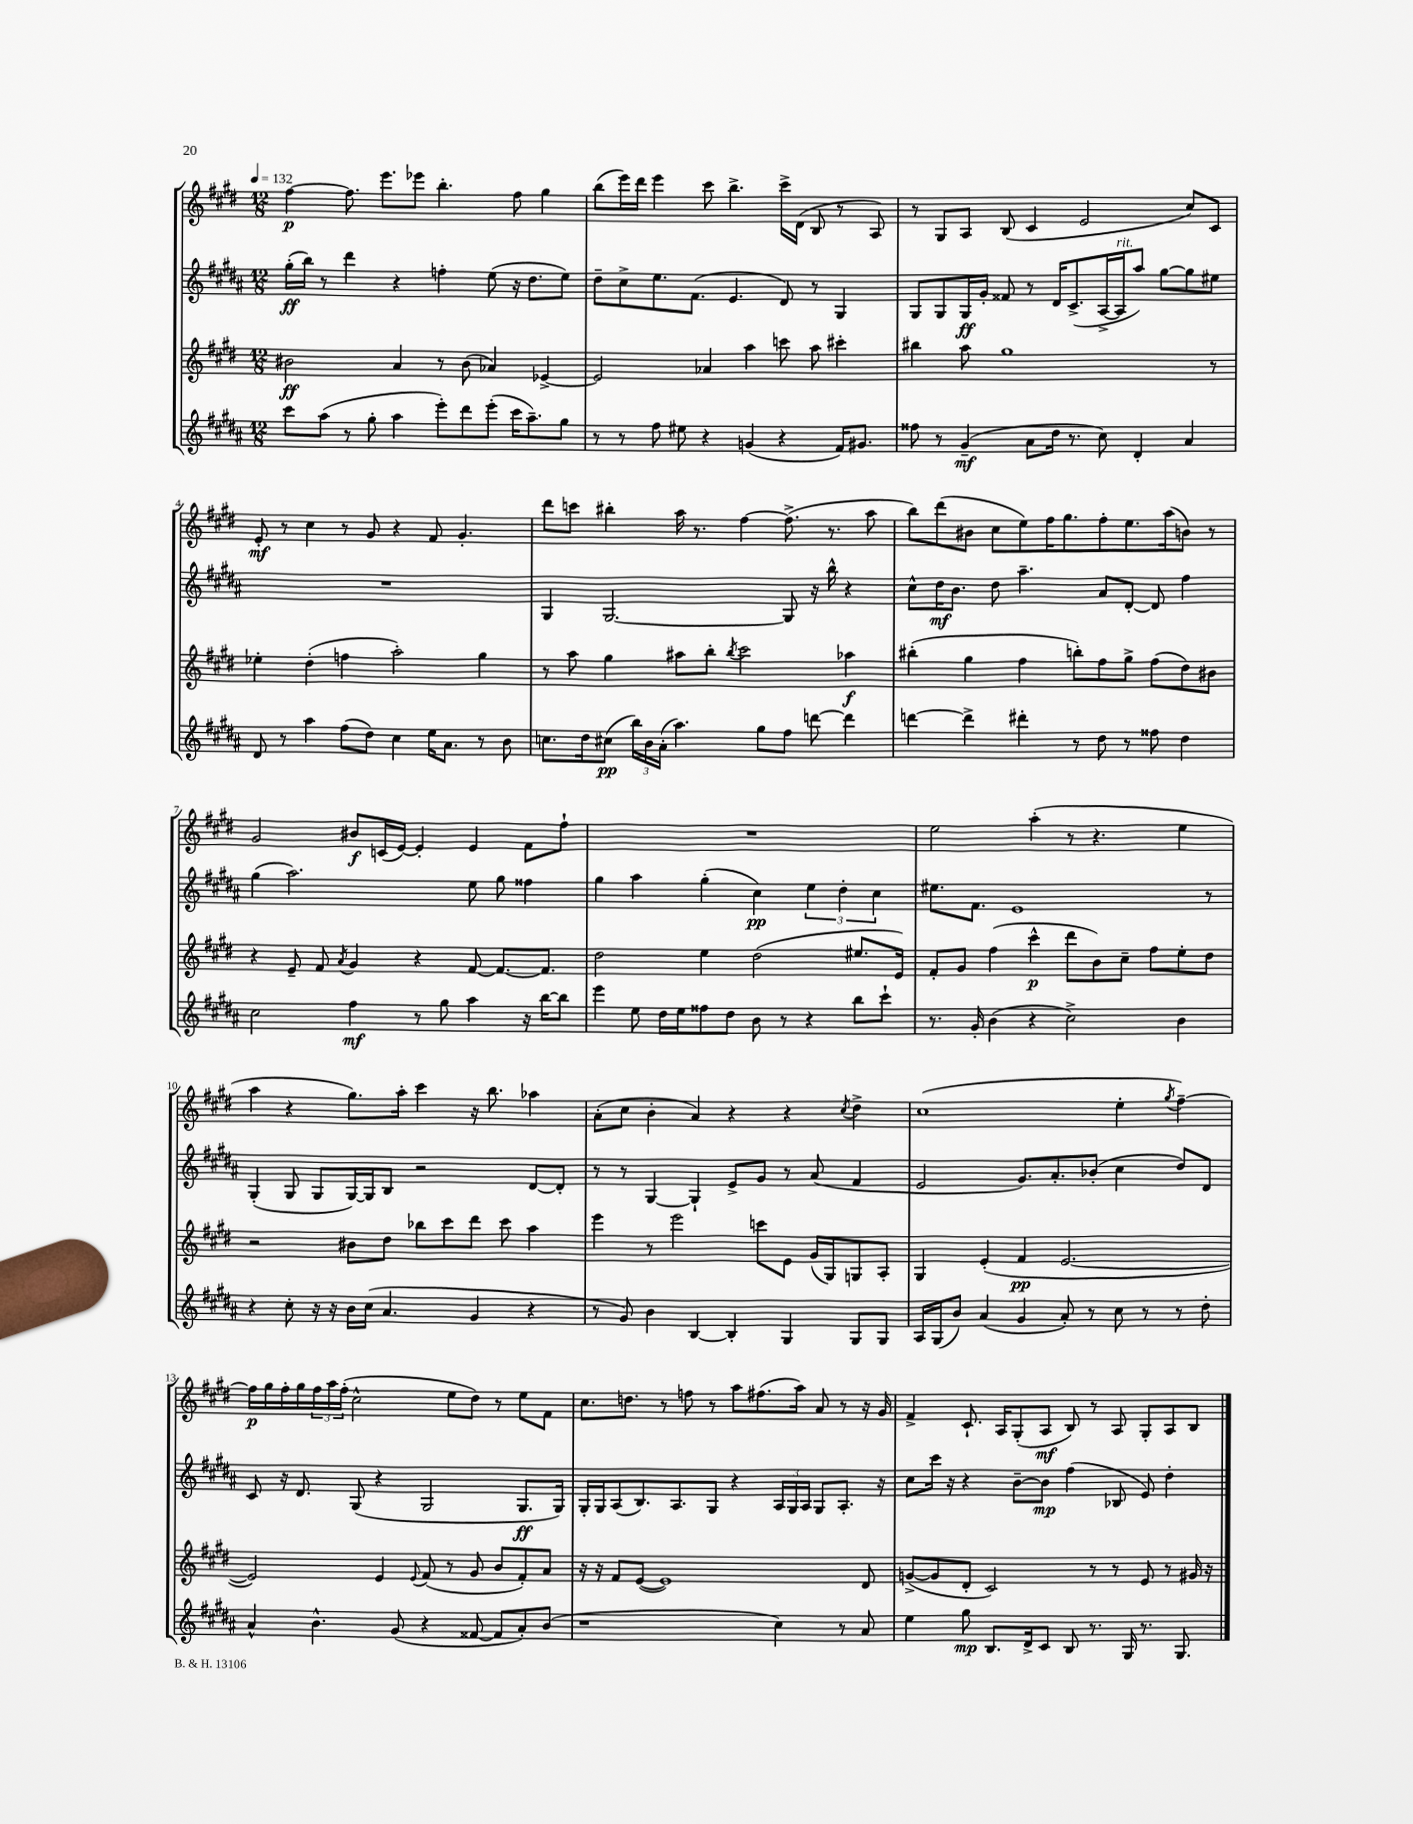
<<
\new StaffGroup <<
\new Staff = "s0" {
    \clef treble \key e \major \numericTimeSignature \time 12/8 \tempo 4 = 132
    fis''4~\p fis''8. e'''8. ees'''8 b''4.-. fis''8 gis''4 |
    b''8( e'''16) dis'''16 e'''4 cis'''8 b''4.-> cis'''16-> dis'16( b8 r8 a8) |
    r8 gis8 a8 b8( cis'4 e'2 cis''8) cis'8 |
    e'8-.\mf r8 cis''4 r8 gis'8 r4 fis'8 gis'4.-. |
    dis'''8 c'''8 bis''4-. a''16 r8. fis''4~ fis''8.->( r8. a''8 |
    b''8) dis'''8( bis'8 cis''8 e''8) fis''16 gis''8. fis''8-. e''8. a''16( b'8) r8 |
    gis'2 bis'8\f c'16( e'16~) e'4-. e'4 fis'8 fis''8-! |
    R1. |
    e''2 a''4-.( r8 r4. e''4 |
    a''4 r4 gis''8.) a''16-. cis'''4 r16 b''8. aes''4 |
    a'8-.( cis''8 b'4-. a'4) r4 r4 \acciaccatura { cis''8 } dis''4-> |
    cis''1( e''4-. \acciaccatura { gis''8 } fis''4~--) |
    fis''16\p gis''16 fis''16-. gis''16 \tuplet 3/2 { fis''16 a''16 fis''16-.( } cis''2-^ e''8 dis''8) r8 e''8 fis'8 |
    cis''8. d''8. r8 f''8 r8 a''8 fis''8.( a''16) a'8 r8 r16 gis'16 |
    fis'4-> cis'8.-! a16 gis8-.( a8\mf b8) r8 a8 gis8-. a8 b8 \bar "|." |
}
\new Staff = "s1" {
    \clef treble \key b \major \numericTimeSignature \time 12/8
    gis''16-.\ff( b''16) r8 dis'''4 r4 f''4-. e''8( r16 dis''8. e''8) |
    dis''8-- cis''8-> e''8. fis'8.( e'4. dis'8) r8 gis4 |
    gis8 gis8 gis16\ff gis'16-. fisis'8 r8 dis'16 cis'8.->( ais16~-> ais16^\markup { \italic "rit." } ais''8) gis''8~ gis''8 eis''8 |
    R1. |
    gis4 gis2.~ gis8 r16 b''16-^ r4 |
    cis''8-^ dis''16\mf b'8. dis''8 ais''4.-- ais'8 dis'8~-. dis'8 fis''4 |
    gis''4( ais''2.) e''8 gis''8 fisis''4 |
    gis''4 ais''4 gis''4-.( cis''4\pp) \tuplet 3/2 { e''4 dis''4-. cis''4 } |
    eis''8. fis'8. e'1 r8 |
    gis4-.( gis8 gis8 gis16~) gis16 b8 r2 dis'8~ dis'8-. |
    r8 r8 gis4~ gis4-! e'8-> gis'8 r8 ais'8( fis'4 |
    e'2 gis'8.) ais'8.-. bes'8-.( cis''4 dis''8) dis'8 |
    cis'8 r16 dis'8. gis8( r4 gis2 gis8.\ff gis16) |
    gis16-. gis16 ais8( b8.) ais8. gis8 r4 \tuplet 3/2 { ais16 gis16 ais16 } gis8 ais8.-. r16 |
    cis''8 cis'''16 r16 r4 b'8~-- b'8\mp fis''4( bes8 e'8) dis''4-. \bar "|." |
}
\new Staff = "s2" {
    \clef treble \key e \major \numericTimeSignature \time 12/8
    bis'2\ff a'4 r8 bis'8( aes'4) ees'4~-> |
    ees'2 aes'4 a''4 c'''8 a''8 cis'''4-. |
    bis''4 a''8 gis''1 r8 |
    ees''4-. dis''4-.( f''4 a''2-.) gis''4 |
    r8 a''8 gis''4 ais''8 b''8-. \acciaccatura { b''8 } cis'''2 aes''4\f |
    bis''4-.( gis''4 fis''4 b''8-.) fis''8 gis''8-> fis''8( dis''8) bis'8 |
    r4 e'8-- fis'8 \acciaccatura { a'8 } gis'4 r4 fis'8~ fis'8.~ fis'8. |
    dis''2 e''4 dis''2( eis''8. e'16) |
    fis'8-. gis'8 fis''4( cis'''4-^\p dis'''8 b'8) cis''8-- fis''8 e''8-. dis''8 |
    r2 bis'8 dis''8 bes''8 cis'''8 dis'''8 cis'''8 a''4 |
    e'''4 r8 e'''2 c'''8 e'8 gis'16( gis16) g8 a8-. |
    gis4 e'4-.( fis'4\pp e'2.~ |
    e'2) e'4 \appoggiatura { e'8 } fis'8( r8 gis'8 b'8 fis'8-.) a'8 |
    r16 r16 fis'8 e'8~( e'1) dis'8 |
    g'8~->( g'8 dis'8-. cis'2) r8 r8 e'8 r8 gis'16 r16 \bar "|." |
}
\new Staff = "s3" {
    \clef treble \key b \major \numericTimeSignature \time 12/8
    cis'''8 ais''8( r8 gis''8-. ais''4 e'''8-.) dis'''8 e'''8-.( cis'''16 ais''8.--) gis''8 |
    r8 r8 fis''8 eis''8 r4 g'4( r4 fis'16) gis'8. |
    fisis''8 r8 gis'4--\mf( ais'8 dis''16 r8. cis''8) dis'4-. ais'4 |
    dis'8 r8 ais''4 fis''8( dis''8) cis''4 e''16 ais'8. r8 b'8 |
    c''8. dis''16 cis''8\pp( \tuplet 3/2 { b''16) b'16 ais'16-.( } ais''4.) gis''8 fis''8 d'''8~ d'''4 |
    d'''4~ d'''4-> dis'''4-. r8 dis''8 r8 fisis''8 dis''4 |
    cis''2 fis''4\mf r8 gis''8 ais''4 r16 b''16~ b''8 |
    e'''4 e''8 dis''16 e''16 fisis''8 dis''8 b'8 r8 r4 b''8 cis'''8-! |
    r8. gis'16-. b'4( r4 cis''2->) b'4 |
    r4 cis''8-. r16 r16 b'16 cis''16( ais'4. gis'4 r4 |
    r8 gis'8) b'4 b4~ b4-. gis4 gis8 gis8 |
    ais16 gis16( b'8) ais'4( gis'4 ais'8-.) r8 cis''8 r8 r8 dis''8-. |
    ais'4-^ b'4.-^ gis'8( r4 fisis'8~ fisis'8 ais'8-.) b'8( |
    r1 cis''4) r8 ais'8 |
    e''4 gis''8\mp b8. dis'16-> cis'8 b8 r8. gis16 r8. gis8. \bar "|." |
}
>>
>>
